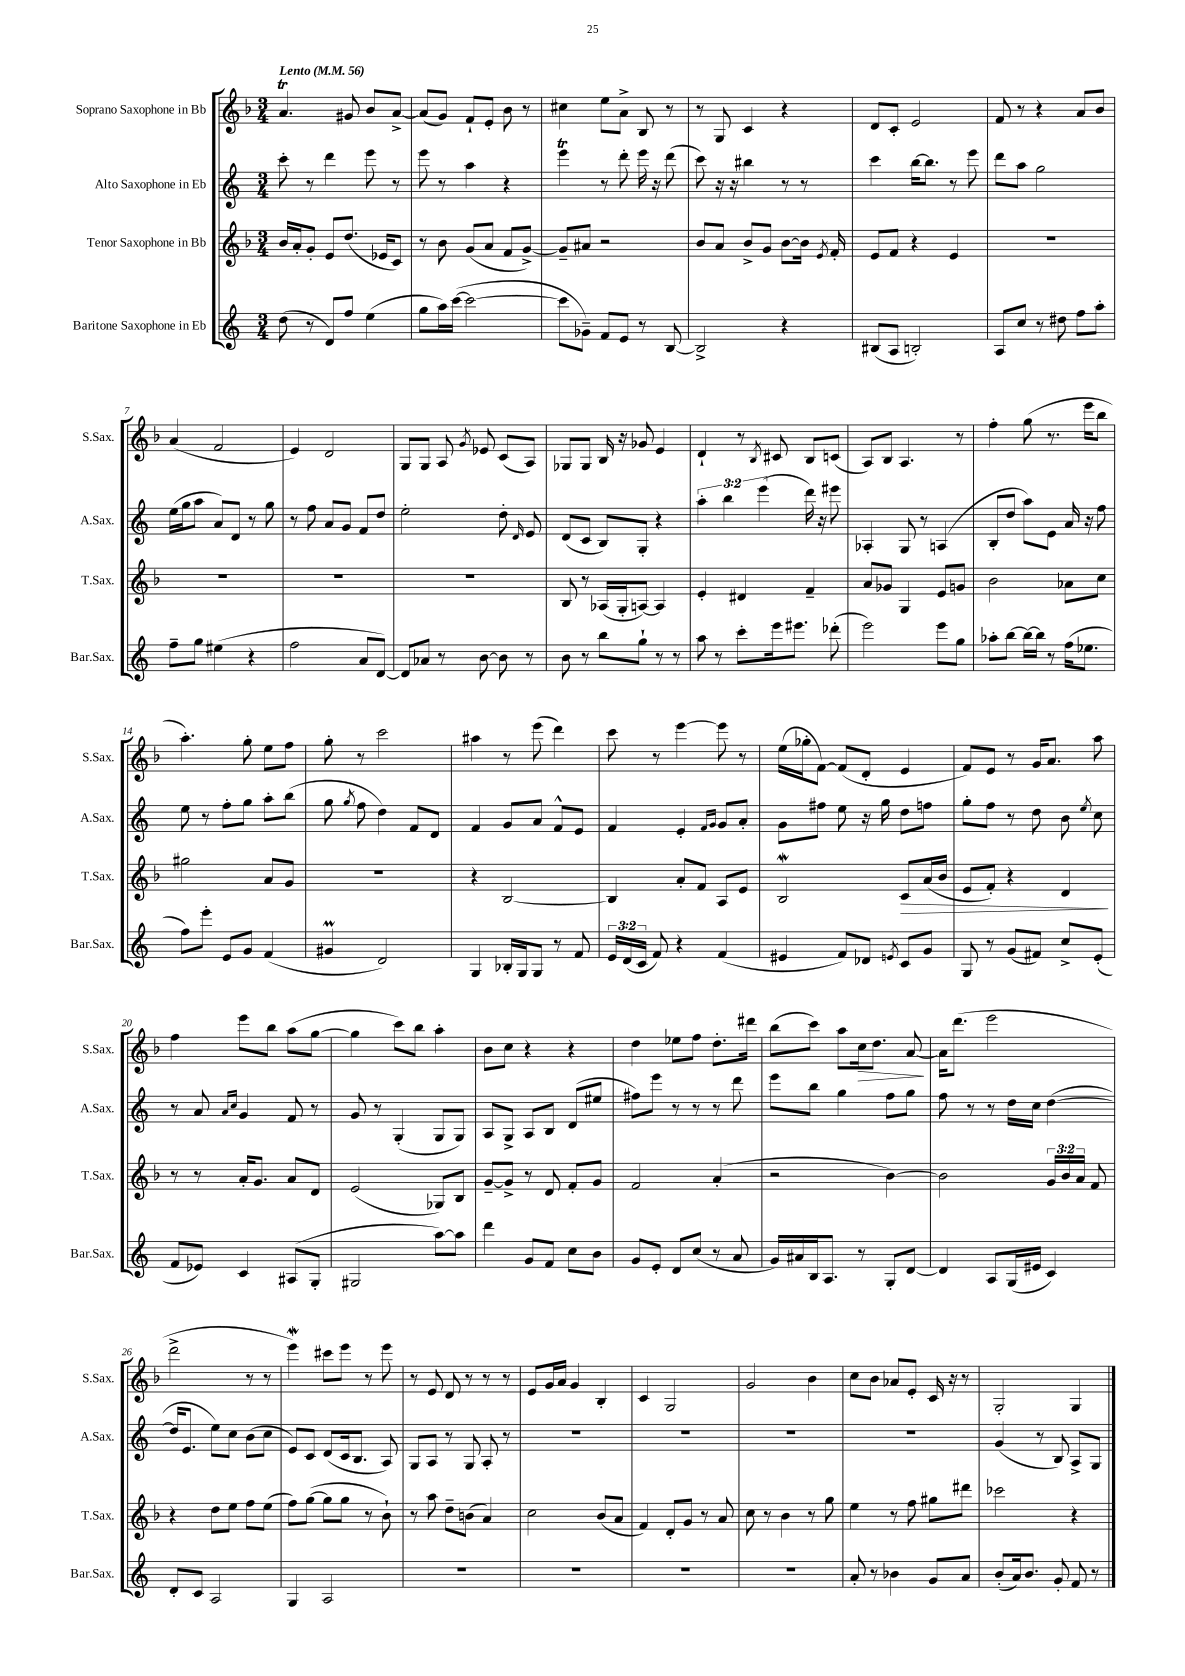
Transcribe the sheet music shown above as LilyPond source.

<<
\new StaffGroup <<
\new Staff = "s0" \with { instrumentName = "Soprano Saxophone in Bb" shortInstrumentName = "S.Sax." } {
    \clef treble \key f \major \numericTimeSignature \time 3/4 \tempo "Lento" 4 = 56
    \autoBeamOff a'4.\trill gis'8 bes'8[ a'8]~-> |
    a'8[( g'8]) f'8[-! e'8]-. bes'8 r8 |
    cis''4 e''8[ a'8]-> bes8 r8 |
    r8 g8 c'4 r4 |
    d'8[ c'8]-. e'2 |
    f'8 r8 r4 a'8[ bes'8] |
    a'4( f'2 |
    e'4) d'2 |
    g8[ g8] a8 \acciaccatura { g'8 } ees'8 c'8[( a8]) |
    ges8[ ges8] bes16 r16 ges'8 e'4 |
    d'4-! r8 \acciaccatura { bes8 } cis'8 bes8[ c'8]( |
    a8[) bes8] a4. r8 |
    f''4-. g''8( r8. e'''16[ bes''8] |
    a''4.-.) g''8-. e''8[ f''8] |
    g''8-. r8 c'''2 |
    ais''4 r8 e'''8( d'''4) |
    c'''8 r8 e'''4~ e'''8 r8 |
    e''16[( ges''16-. f'8]~) f'8[( d'8]-. e'4 |
    f'8[) e'8] r8 g'16[ a'8.] a''8 |
    f''4 e'''8[ bes''8] a''8[( g''8]~ |
    g''4 c'''8[) bes''8] a''4-. |
    bes'8[ c''8] r4 r4 |
    d''4 ees''8[ f''8] d''8.[-. dis'''16] |
    bes''8[( c'''8]) a''8[ c''16\> d''8.] a'8~\! |
    a'16[ d'''8.]( e'''2 |
    d'''2-> r8 r8 |
    e'''4\mordent) cis'''8[ e'''8] r8 e'''8 |
    r8 e'8 d'8 r8 r8 r8 |
    e'8[ g'16 a'16] g'4 bes4-. |
    c'4 g2 |
    g'2 bes'4 |
    c''8[ bes'8] aes'8[ e'8]-. c'16 r16 r8 |
    g2-. g4 \bar "|." |
}
\new Staff = "s1" \with { instrumentName = "Alto Saxophone in Eb" shortInstrumentName = "A.Sax." } {
    \clef treble \key c \major \numericTimeSignature \time 3/4 \override Staff.TupletNumber.text = #tuplet-number::calc-fraction-text
    \autoBeamOff c'''8-. r8 d'''4 e'''8 r8 |
    e'''8 r8 a''4 r4 |
    e'''4\trill r8 d'''8-. e'''16 r16 d'''8( |
    c'''8) r16 r16 bis''4 r8 r8 |
    c'''4 b''16[~ b''8.] r8 e'''8 |
    d'''8[ a''8] g''2 |
    e''16[( g''16 a''8] a'8[) d'8] r8 g''8 |
    r8 f''8 a'8[ g'8] f'8[ d''8] |
    e''2-. d''8-. \grace { d'16 } e'8 |
    d'8[( c'8] b8[) g8]-. r4 |
    \tuplet 3/2 { a''4-. b''4 e'''4( } d'''16) r16 eis'''8 |
    aes4-. g8 r8 a4( |
    b8[-. d''8] a''8[) e'8] a'16 r16 f''8 |
    e''8 r8 f''8[-. g''8] a''8[-. b''8]( |
    g''8 \acciaccatura { g''8 } f''8 d''4) f'8[ d'8] |
    f'4 g'8[ a'8] f'8[-^ e'8] |
    f'4 e'4-. \grace { f'16[ g'16] } g'8[ a'8]-. |
    g'8[ fis''8] e''8 r16 g''16 d''8[ f''8] |
    g''8[-. f''8] r8 d''8 b'8 \acciaccatura { e''8 } c''8 |
    r8 a'8 \grace { a'16[ c''16] } g'4 f'8 r8 |
    g'8 r8 g4-.( g8[ g8]) |
    a8[ g8]-> a8[ b8] d'8[( eis''8] |
    fis''8[) e'''8] r8 r8 r8 d'''8 |
    e'''8[ b''8] g''4 f''8[ g''8] |
    f''8 r8 r8 d''16[ c''16] d''4~( |
    d''16[ e'8.] e''8[) c''8] b'8[( c''8] |
    e'8[) c'8] d'8[( c'16 b8.] a8) |
    g8[ a8] r8 g8 a8-. r8 |
    R2. |
    R2. |
    R2. |
    R2. |
    g'4( r8 b8) a8[-> g8] \bar "|." |
}
\new Staff = "s2" \with { instrumentName = "Tenor Saxophone in Bb" shortInstrumentName = "T.Sax." } {
    \clef treble \key f \major \numericTimeSignature \time 3/4 \override Staff.TupletNumber.text = #tuplet-number::calc-fraction-text
    \autoBeamOff bes'16[ a'16-. g'8]-. e'8[ d''8.]( ees'16[ c'8]) |
    r8 bes'8 g'8[( a'8] f'8[ g'8]~->) |
    g'8[-- ais'8] r2 |
    bes'8[ a'8] bes'8[-> g'8] bes'8[~ bes'16] \acciaccatura { e'8 } f'16-. |
    e'8[ f'8] r4 e'4 |
    R2. |
    R2. |
    R2. |
    R2. |
    bes8 r8 aes16[( g16-. a8]~) a4 |
    e'4-. dis'4 f'4-- |
    a'8[ ges'8] g4 e'8[ g'8] |
    bes'2 aes'8[ c''8] |
    gis''2 a'8[ g'8] |
    R2. |
    r4 bes2~ |
    bes4 a'8[-. f'8] a8[ e'8] |
    bes2\mordent c'8[\> a'16( bes'16] |
    e'8[ f'8]-.) r4 d'4\! |
    r8 r8 a'16[-. g'8.] a'8[ d'8] |
    e'2( ges8[) bes8] |
    g'8[~-- g'8]-> r8 d'8 f'8[-. g'8] |
    f'2 a'4-.( |
    r2 bes'4~) |
    bes'2 \tuplet 3/2 { g'16[ bes'16 a'16] } f'8 |
    r4 d''8[ e''8] f''8[ e''8]( |
    f''8[) g''8]~( g''8[ g''8] r8 bes'8-!) |
    r8 a''8 d''8[-- b'8]( a'4) |
    c''2 bes'8[( a'8] |
    f'4) d'8[-. g'8] r8 a'8 |
    c''8 r8 bes'4 r8 g''8 |
    e''4 r8 f''8 gis''8[ dis'''8] |
    ces'''2 r4 \bar "|." |
}
\new Staff = "s3" \with { instrumentName = "Baritone Saxophone in Eb" shortInstrumentName = "Bar.Sax." } {
    \clef treble \key c \major \numericTimeSignature \time 3/4 \override Staff.TupletNumber.text = #tuplet-number::calc-fraction-text
    \autoBeamOff d''8( r8 d'8[) f''8] e''4( |
    g''8[ a''16) c'''16]~( c'''2~ |
    c'''8[ ges'8]--) f'8[ e'8] r8 b8~ |
    b2-> r4 |
    bis8[( a8] b2-.) |
    a8[ c''8] r8 dis''8 f''8[ a''8]-. |
    f''8[-- g''8] eis''4( r4 |
    f''2 a'8[ d'8]~) |
    d'8[ aes'8] r8 b'8~ b'8 r8 |
    b'8 r8 b''8[ g''8]-! r8 r8 |
    a''8 r8 c'''8[-. e'''16 eis'''8.] des'''8-.( |
    e'''2) e'''8[ g''8] |
    aes''8[-. b''8]~ b''16[~ b''16] r8 f''16[( ees''8.] |
    f''8[) e'''8]-. e'8[ g'8] f'4( |
    gis'4\prall d'2) |
    g4 bes16[-. g16 g8] r8 f'8 |
    \tuplet 3/2 { e'16[ d'16( c'16] } f'8) r4 f'4( |
    eis'4 f'8[) des'8] \acciaccatura { e'8 } c'8[ g'8] |
    g8 r8 g'8[( fis'8]) c''8[-> e'8]-.( |
    f'8[ ees'8]) c'4 ais8[( g8]-. |
    gis2 a''8[~) a''8] |
    d'''4 g'8[ f'8] c''8[ b'8] |
    g'8[ e'8]-. d'8[ c''8]( r8 a'8 |
    g'16[) ais'16 b16 a8.] r8 g8[-. d'8]~ |
    d'4 a8[ g16( eis'16] c'4) |
    d'8[-. c'8] a2 |
    g4 a2 |
    R2. |
    R2. |
    R2. |
    R2. |
    a'8-. r8 bes'4 g'8[ a'8] |
    b'8[-.( a'16) b'8.] g'8-. f'8 r8 \bar "|." |
}
>>
>>
